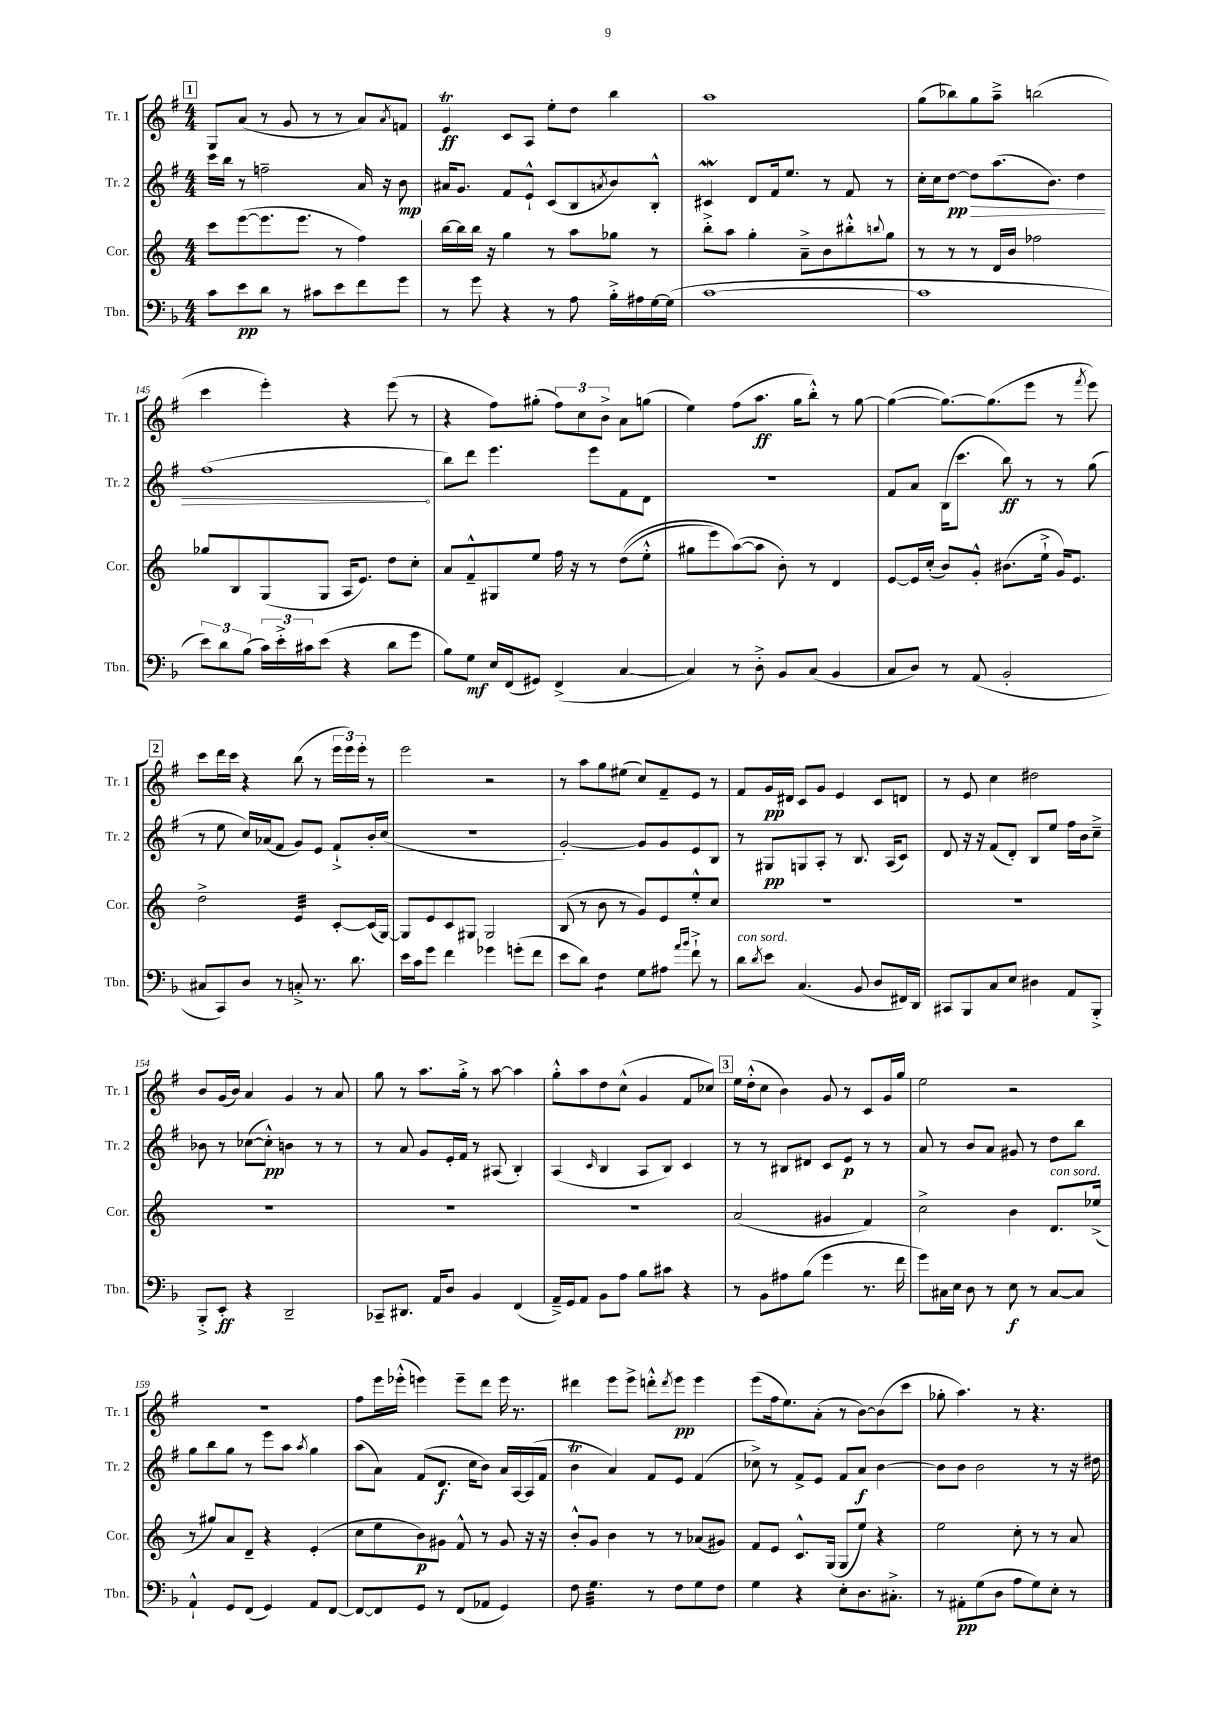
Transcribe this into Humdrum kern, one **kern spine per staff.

**kern	**dynam	**kern	**dynam	**kern	**dynam	**kern	**dynam
*part4	*part4	*part3	*part3	*part2	*part2	*part1	*part1
*staff4	*staff4	*staff3	*staff3	*staff2	*staff2	*staff1	*staff1
*I"Tbn.	*	*I"Cor.	*	*I"Tr. 2	*	*I"Tr. 1	*
*I'Tbn.	*	*I'Cor.	*	*I'Tr. 2	*	*I'Tr. 1	*
*clefF4	*	*clefG2	*	*clefG2	*	*clefG2	*
*k[b-]	*	*k[]	*	*k[f#]	*	*k[f#]	*
*M4/4	*	*M4/4	*	*M4/4	*	*M4/4	*
!!LO:REH:place=s1:t=1
=141	=141	=141	=141	=141	=141	=141	=141
8c\L	.	8ccc\L	.	16ccc\LL	.	8G/L	.
.	.	.	.	16bb\JJ	.	.	.
8e\	pp	([8eee\	.	8r	.	(8a/J	.
8d\J	.	8.eee\]	.	2ffn~\	.	8r	.
8r	.	.	.	.	.	8g/	.
.	.	8.eee\J	.	.	.	.	.
8c#X\L	.	.	.	.	.	8r	.
8e\	.	8r	.	.	.	8r	.
8f\	.	4ff\)	.	16a/	.	8a/L)	.
.	.	.	.	16r	.	.	.
.	.	.	.	.	.	8qa/	.
8g\J	.	.	.	8b\	mp	8fn/J	.
=142	=142	=142	=142	=142	=142	=142	=142
8r	.	[16bb\LL	.	16a#X/KL	.	4eT/	ff
.	.	16bb\]	.	8.g/J	.	.	.
8g\	.	16bb\JJ	.	.	.	.	.
.	.	16r	.	.	.	.	.
4r	.	4gg\	.	8f#/L	.	8c/L	.
.	.	.	.	8e`^^/J	.	8A/J	.
8r	.	8r	.	(8c/L	.	8ee'\L	.
8A\	.	8aa\L	.	8B/	.	8dd\J	.
.	.	.	.	8qan/	.	.	.
16B-'^\LL	.	8gg-X\J	.	8b/)	.	4bb\	.
16A#X\	.	.	.	.	.	.	.
[16G\	.	8r	.	8B'^^/J	.	.	.
(16G\JJ]	.	.	.	.	.	.	.
=143	=143	=143	=143	=143	=143	=143	=143
[1c	.	8bb'^\L	.	4c#XW/	.	1aa	.
.	.	8aa\J	.	.	.	.	.
.	.	4gg'\	.	8d/L	.	.	.
.	.	.	.	16f#/k	.	.	.
.	.	.	.	8.ee/J	.	.	.
.	.	8a~^\L	.	.	.	.	.
.	.	8b\	.	8r	.	.	.
.	.	8bb#X'^^\	.	8f#/	.	.	.
.	.	8qqbbn/	.	.	.	.	.
.	.	8gg\J	.	8r	.	.	.
=144	=144	=144	=144	=144	=144	=144	=144
1c]	.	8r	.	16cc'\LL	.	(8gg\L	.
.	.	.	.	16cc\J	.	.	.
.	.	8r	.	[8dd\J	pp	8bb-X\)	.
!	!	!	!	!	!LO:HP:b	!	!
.	.	8r	.	8dd\L]	>	8gg\	.
.	.	16d/LL	.	(8.aa\	.	8aa~^\J	.
.	.	16b/JJ	.	.	.	.	.
.	.	2ff-X\	.	.	.	(2bbn\	.
.	.	.	.	8.b\J)	.	.	.
.	.	.	.	4dd\	.	.	.
!!LO:LB:g=z
=145	=145	=145	=145	=145	=145	=145	=145
12e\L)	.	8gg-X/L	.	(1ff#	.	4ccc\	.
12d\	.	.	.	.	.	.	.
.	.	8B/	.	.	.	.	.
(12B-\J	.	.	.	.	.	.	.
24c\LL)	.	(8G/	.	.	.	4eee'\)	.
24e'^\	.	.	.	.	.	.	.
24c#X\J	.	.	.	.	.	.	.
(8e\J	.	8G/J	.	.	.	.	.
4r	.	16A/KL	.	.	.	4r	.
.	.	8.e/J)	.	.	.	.	.
8d\L	.	8dd\L	.	.	.	(8eee\	.
8g\J	.	8cc'\J	.	.	.	8r	.
.	.	.	.	.	]	.	.
=146	=146	=146	=146	=146	=146	=146	=146
8B-\L)	.	8a/L	.	8bb\L)	.	4r	.
8G\J	mf	8f~^^/	.	8ddd\J	.	.	.
16E/LL	.	8G#X/	.	4.eee\	.	8ff#\L)	.
(16FF/J	.	.	.	.	.	.	.
8GG#X/J)	.	8ee/J	.	.	.	(8gg#X'\J	.
(4FF^/	.	16ff\	.	.	.	12ff#\L)	.
.	.	16r	.	.	.	.	.
.	.	.	.	.	.	12cc\	.
.	.	8r	.	8eee\L	.	.	.
.	.	.	.	.	.	12b^\J	.
[4C/	.	((8dd\L	.	8f#\	.	8a\L	.
.	.	8ee'^^\J	.	8d\J	.	(8ggn\J	.
=147	=147	=147	=147	=147	=147	=147	=147
4C/])	.	8gg#X\L	.	1r	.	4ee\)	.
.	.	8eee\)	.	.	.	.	.
8r	.	([8aa\)	.	.	.	(8ff#\L	.
8D'^\	.	8aa\J]	.	.	.	8.aa\J	ff
8BB-/L	.	8b'\)	.	.	.	.	.
.	.	.	.	.	.	16gg\KL	.
(8C/J	.	8r	.	.	.	8bb'^^\J)	.
4BB-/	.	4d/	.	.	.	8r	.
.	.	.	.	.	.	[8gg\	.
=148	=148	=148	=148	=148	=148	=148	=148
8C/L	.	[8e/L	.	8f#/L	.	(4gg\_	.
8D/J)	.	16e/L]	.	8a/J	.	.	.
.	.	(16cc'/JJ	.	.	.	.	.
8r	.	8b/L)	.	(16B\KL	.	8.gg\L_)	.
.	.	.	.	8.ccc\J	.	.	.
(8AA/	.	8g'^^/J	.	.	.	.	.
.	.	.	.	.	.	(8.gg\]	.
2BB-'/	.	(8.b#X\L	.	8bb\)	ff	.	.
.	.	.	.	8r	.	8eee\J	.
.	.	16ee`^\Jk	.	.	.	.	.
.	.	16g/KL)	.	8r	.	8r	.
.	.	8.e/J	.	.	.	.	.
.	.	.	.	.	.	8qfff#/	.
.	.	.	.	(8gg\	.	8eee\)	.
!!LO:LB:g=z
!!LO:REH:place=s1:t=2
=149	=149	=149	=149	=149	=149	=149	=149
8C#X/L	.	2dd^\	.	8r	.	8ccc\L	.
8CC/)	.	.	.	8ee\	.	16ddd\L	.
.	.	.	.	.	.	16ccc\JJ	.
8D/J	.	.	.	16cc/LL)	.	4r	.
.	.	.	.	(16a-X/J	.	.	.
8r	.	.	.	8f#/J	.	.	.
*	*	*tremolo	*	*	*	*	*
8Cn'^/	.	32e/LLL	.	8g/L)	.	(8bb\	.
.	.	32e/	.	.	.	.	.
.	.	32e/	.	.	.	.	.
.	.	32e/	.	.	.	.	.
8.r	.	32e/	.	8e/J	.	8r	.
.	.	32e/	.	.	.	.	.
.	.	32e/	.	.	.	.	.
.	.	32e/JJJ	.	.	.	.	.
*	*	*Xtremolo	*	*	*	*	*
.	.	[8c'/L	.	8f#`^/L	.	24eee\LL	.
.	.	.	.	.	.	24eee\)	.
8.d\	.	.	.	.	.	.	.
.	.	.	.	.	.	24eee'\JJ	.
.	.	(16c/L]	.	16b'/L	.	8r	.
.	.	[16G/JJ)	.	(16cc/JJ	.	.	.
=150	=150	=150	=150	=150	=150	=150	=150
16e\LL	.	8G/L]	.	1r	.	2eee\	.
16c\J	.	.	.	.	.	.	.
8g\J	.	8e/	.	.	.	.	.
4f\	.	8c/	.	.	.	.	.
.	.	8G#X/J	.	.	.	.	.
4g-X\	.	2G#/	.	.	.	2r	.
(8gn'\L	.	.	.	.	.	.	.
8f\J	.	.	.	.	.	.	.
=151	=151	=151	=151	=151	=151	=151	=151
8e\L	.	(8B/	.	[2g'/)	.	8r	.
8d\J)	.	8r	.	.	.	8aa\L	.
*tremolo	*	*	*	*	*	*	*
8F\L	.	8b\	.	.	.	8gg\	.
8F\J	.	8r	.	.	.	(8ee#X\J	.
*Xtremolo	*	*	*	*	*	*	*
8G\L	.	8g/L)	.	8g/L]	.	8cc/L)	.
8A#X\J	.	8e/	.	8g/	.	8f#~/	.
16qqa/LL	.	.	.	.	.	.	.
16qqb-/JJ	.	.	.	.	.	.	.
8f`^\	.	8ee'^^/	.	8e/	.	8e/J	.
8r	.	8cc/J	.	8B/J	.	8r	.
=152	=152	=152	=152	=152	=152	=152	=152
!LO:TX:a:i:t=con sord.	!	!	!	!	!	!	!
8d\L	.	1r	.	8r	.	8f#/L	.
8qd/	.	.	.	.	.	.	.
8e\J	.	.	.	8G#X/L	pp	16g/L	pp
.	.	.	.	.	.	16d#X/JJ	.
(4.C/	.	.	.	8Gn/	.	8c/L	.
.	.	.	.	8A'/J	.	8g/J	.
.	.	.	.	8r	.	4e/	.
8BB-/	.	.	.	8.B/	.	.	.
8D/L	.	.	.	.	.	8c/L	.
.	.	.	.	(16A/KL	.	.	.
16FF#X/L)	.	.	.	8c/J)	.	8dn/J	.
16DD/JJ	.	.	.	.	.	.	.
=153	=153	=153	=153	=153	=153	=153	=153
8CC#X/L	.	1r	.	8d/	.	8r	.
8BBB-/	.	.	.	16r	.	8e/	.
.	.	.	.	16r	.	.	.
8C/	.	.	.	(8f#/L	.	4cc\	.
8E/J	.	.	.	8d'/J)	.	.	.
4D#X\	.	.	.	8B/L	.	2dd#X\	.
.	.	.	.	8ee/J	.	.	.
8AA/L	.	.	.	16ff#\LL	.	.	.
.	.	.	.	16b\J	.	.	.
8BBB-'^/J	.	.	.	8cc~^\J	.	.	.
!!LO:LB:g=z
=154	=154	=154	=154	=154	=154	=154	=154
8BBB-'^/L	.	1r	.	8b-X\	.	8b/L	.
8EE'/J	ff	.	.	8r	.	(16g/L	.
.	.	.	.	.	.	16b/JJ)	.
4r	.	.	.	([8cc-X\L	.	4a/	.
.	.	.	.	8cc-'^^\J])	pp	.	.
2DD~/	.	.	.	4bn\	.	4g/	.
.	.	.	.	8r	.	8r	.
.	.	.	.	8r	.	8a/	.
=155	=155	=155	=155	=155	=155	=155	=155
8CC-X~/L	.	1r	.	8r	.	8gg\	.
8.DD#X/J	.	.	.	8a/	.	8r	.
.	.	.	.	8g/L	.	8.aa\L	.
16AA/KL	.	.	.	.	.	.	.
8D/J	.	.	.	16e'/L	.	.	.
.	.	.	.	16f#/JJ	.	16gg'^\Jk	.
4BB-/	.	.	.	8r	.	8r	.
.	.	.	.	(8A#X/	.	[8aa\	.
(4FF/	.	.	.	4B'/)	.	4aa\]	.
=156	=156	=156	=156	=156	=156	=156	=156
16AA~^/LL)	.	1r	.	(4A/	.	8gg'^^\L	.
16GG/J	.	.	.	.	.	.	.
8AA/J	.	.	.	.	.	8aa\	.
.	.	.	.	16qqc/	.	.	.
8BB-\L	.	.	.	4B/	.	8dd\	.
8A\J	.	.	.	.	.	(8cc^^\J	.
8B-\L	.	.	.	8A/L	.	4g/	.
8c#X\J	.	.	.	8B/J)	.	.	.
4r	.	.	.	4c/	.	8f#/L	.
.	.	.	.	.	.	8cc-X/J)	.
!!LO:REH:place=s1:t=3
=157	=157	=157	=157	=157	=157	=157	=157
8r	.	(2a/	.	8r	.	16ee\LL	.
.	.	.	.	.	.	(16dd'^^\J	.
8BB-\L	.	.	.	8r	.	8cc\J	.
8A#X\	.	.	.	8B#X/L	.	4b\)	.
(8B-\J	.	.	.	8d#X/J	.	.	.
4g\	.	4g#X/	.	8c/L	.	8g/	.
.	.	.	.	8e/J	p	8r	.
8.r	.	4f/)	.	8r	.	8c/L	.
.	.	.	.	8r	.	16g/L	.
16f\	.	.	.	.	.	16gg/JJ	.
=158	=158	=158	=158	=158	=158	=158	=158
8g\L)	.	2cc^\	.	8a/	.	2ee\	.
16C#X\L	.	.	.	8r	.	.	.
16E\JJ	.	.	.	.	.	.	.
8D\	.	.	.	8b/L	.	.	.
8r	.	.	.	8a/J	.	.	.
8E\	f	4b\	.	8g#X/	.	2r	.
8r	.	.	.	8r	.	.	.
!	!	!LO:TX:a:i:t=con sord.	!	!	!	!	!
[8C#/L	.	8.d/L	.	8dd\L	.	.	.
8C#/J]	.	.	.	8bb\J	.	.	.
.	.	(16ee-X^/Jk	.	.	.	.	.
!!LO:LB:g=z
=159	=159	=159	=159	=159	=159	=159	=159
4AA`^^/	.	8r	.	8gg\L	.	1r	.
.	.	8gg#X/L)	.	8bb\	.	.	.
8GG/L	.	8a/	.	8gg\J	.	.	.
(8FF/J	.	8d~/J	.	8r	.	.	.
4GG/)	.	4r	.	8eee\L	.	.	.
.	.	.	.	8aa\J	.	.	.
.	.	.	.	8qaa/	.	.	.
8AA/L	.	(4e'/	.	4gg\	.	.	.
[8FF/J	.	.	.	.	.	.	.
=160	=160	=160	=160	=160	=160	=160	=160
8FF/L_	.	8cc\L	.	(8aa\L	.	8ff#\L	.
8FF/]	.	8ee\	.	8a\J)	.	16eee\L	.
.	.	.	.	.	.	(16eee-X'^^\JJ	.
8GG/J	.	8b\)	p	(8f#/L	.	4eeen\)	.
8r	.	8g#X\J	.	8.d/J	f	.	.
(8FF/L	.	8f^^/	.	.	.	8eee~\L	.
.	.	.	.	16cc\KL	.	.	.
8AA-X/J	.	8r	.	8b\J)	.	8ddd\J	.
4GG/)	.	8g#/	.	16a/LL	.	16eee\	.
.	.	.	.	[16A/	.	8.r	.
.	.	16r	.	(16A/]	.	.	.
.	.	16r	.	16f#/JJ	.	.	.
=161	=161	=161	=161	=161	=161	=161	=161
8F\	.	8b'^^/L	.	4bt\	.	4ddd#X\	.
*tremolo	*	*	*	*	*	*	*
32G\LLL	.	8g/J	.	.	.	.	.
32G\	.	.	.	.	.	.	.
32G\	.	.	.	.	.	.	.
32G\	.	.	.	.	.	.	.
32G\	.	4b\	.	4a/)	.	8eee\L	.
32G\	.	.	.	.	.	.	.
32G\	.	.	.	.	.	.	.
32G\	.	.	.	.	.	.	.
32G\	.	.	.	.	.	8eee^\J	.
32G\	.	.	.	.	.	.	.
32G\	.	.	.	.	.	.	.
32G\JJJ	.	.	.	.	.	.	.
*Xtremolo	*	*	*	*	*	*	*
8r	.	8r	.	8f#/L	.	8dddn'^^\L	.
.	.	.	.	.	.	8qddd/	.
8F\L	.	8r	.	8e/J	.	8eee\J	pp
8G\	.	(8a-X/L	.	(4f#/	.	4eee\	.
8F\J	.	8g#X/J)	.	.	.	.	.
=162	=162	=162	=162	=162	=162	=162	=162
4G\	.	8f/L	.	8cc-X^\)	.	(8eee\L	.
.	.	8e/J	.	8r	.	16ff#\k	.
.	.	.	.	.	.	8.ee\)	.
4r	.	8.c^^/L	.	8f#^/L	.	.	.
.	.	.	.	8e/J	.	(8a'\J	.
.	.	(16G/Jk	.	.	.	.	.
8E'\L	.	8G/L	.	8f#/L	.	8r	.
8.D\	.	8ee/J)	.	8a/J	f	[8b\L)	.
.	.	4r	.	[4b\	.	(8b\]	.
8.C#X'^\J	.	.	.	.	.	.	.
.	.	.	.	.	.	8ccc\J	.
=163	=163	=163	=163	=163	=163	=163	=163
8r	.	2ee\	.	8b\L]	.	8gg-X'\	.
8AA#X'\L	pp	.	.	8b\J	.	4.aa\)	.
(8G\	.	.	.	2b\	.	.	.
8D\J	.	.	.	.	.	.	.
8A\L	.	8cc'\	.	.	.	8r	.
8G\)	.	8r	.	.	.	4.r	.
8E'\J	.	8r	.	8r	.	.	.
8r	.	8a/	.	16r	.	.	.
.	.	.	.	16dd#X\	.	.	.
==	==	==	==	==	==	==	==
*-	*-	*-	*-	*-	*-	*-	*-
